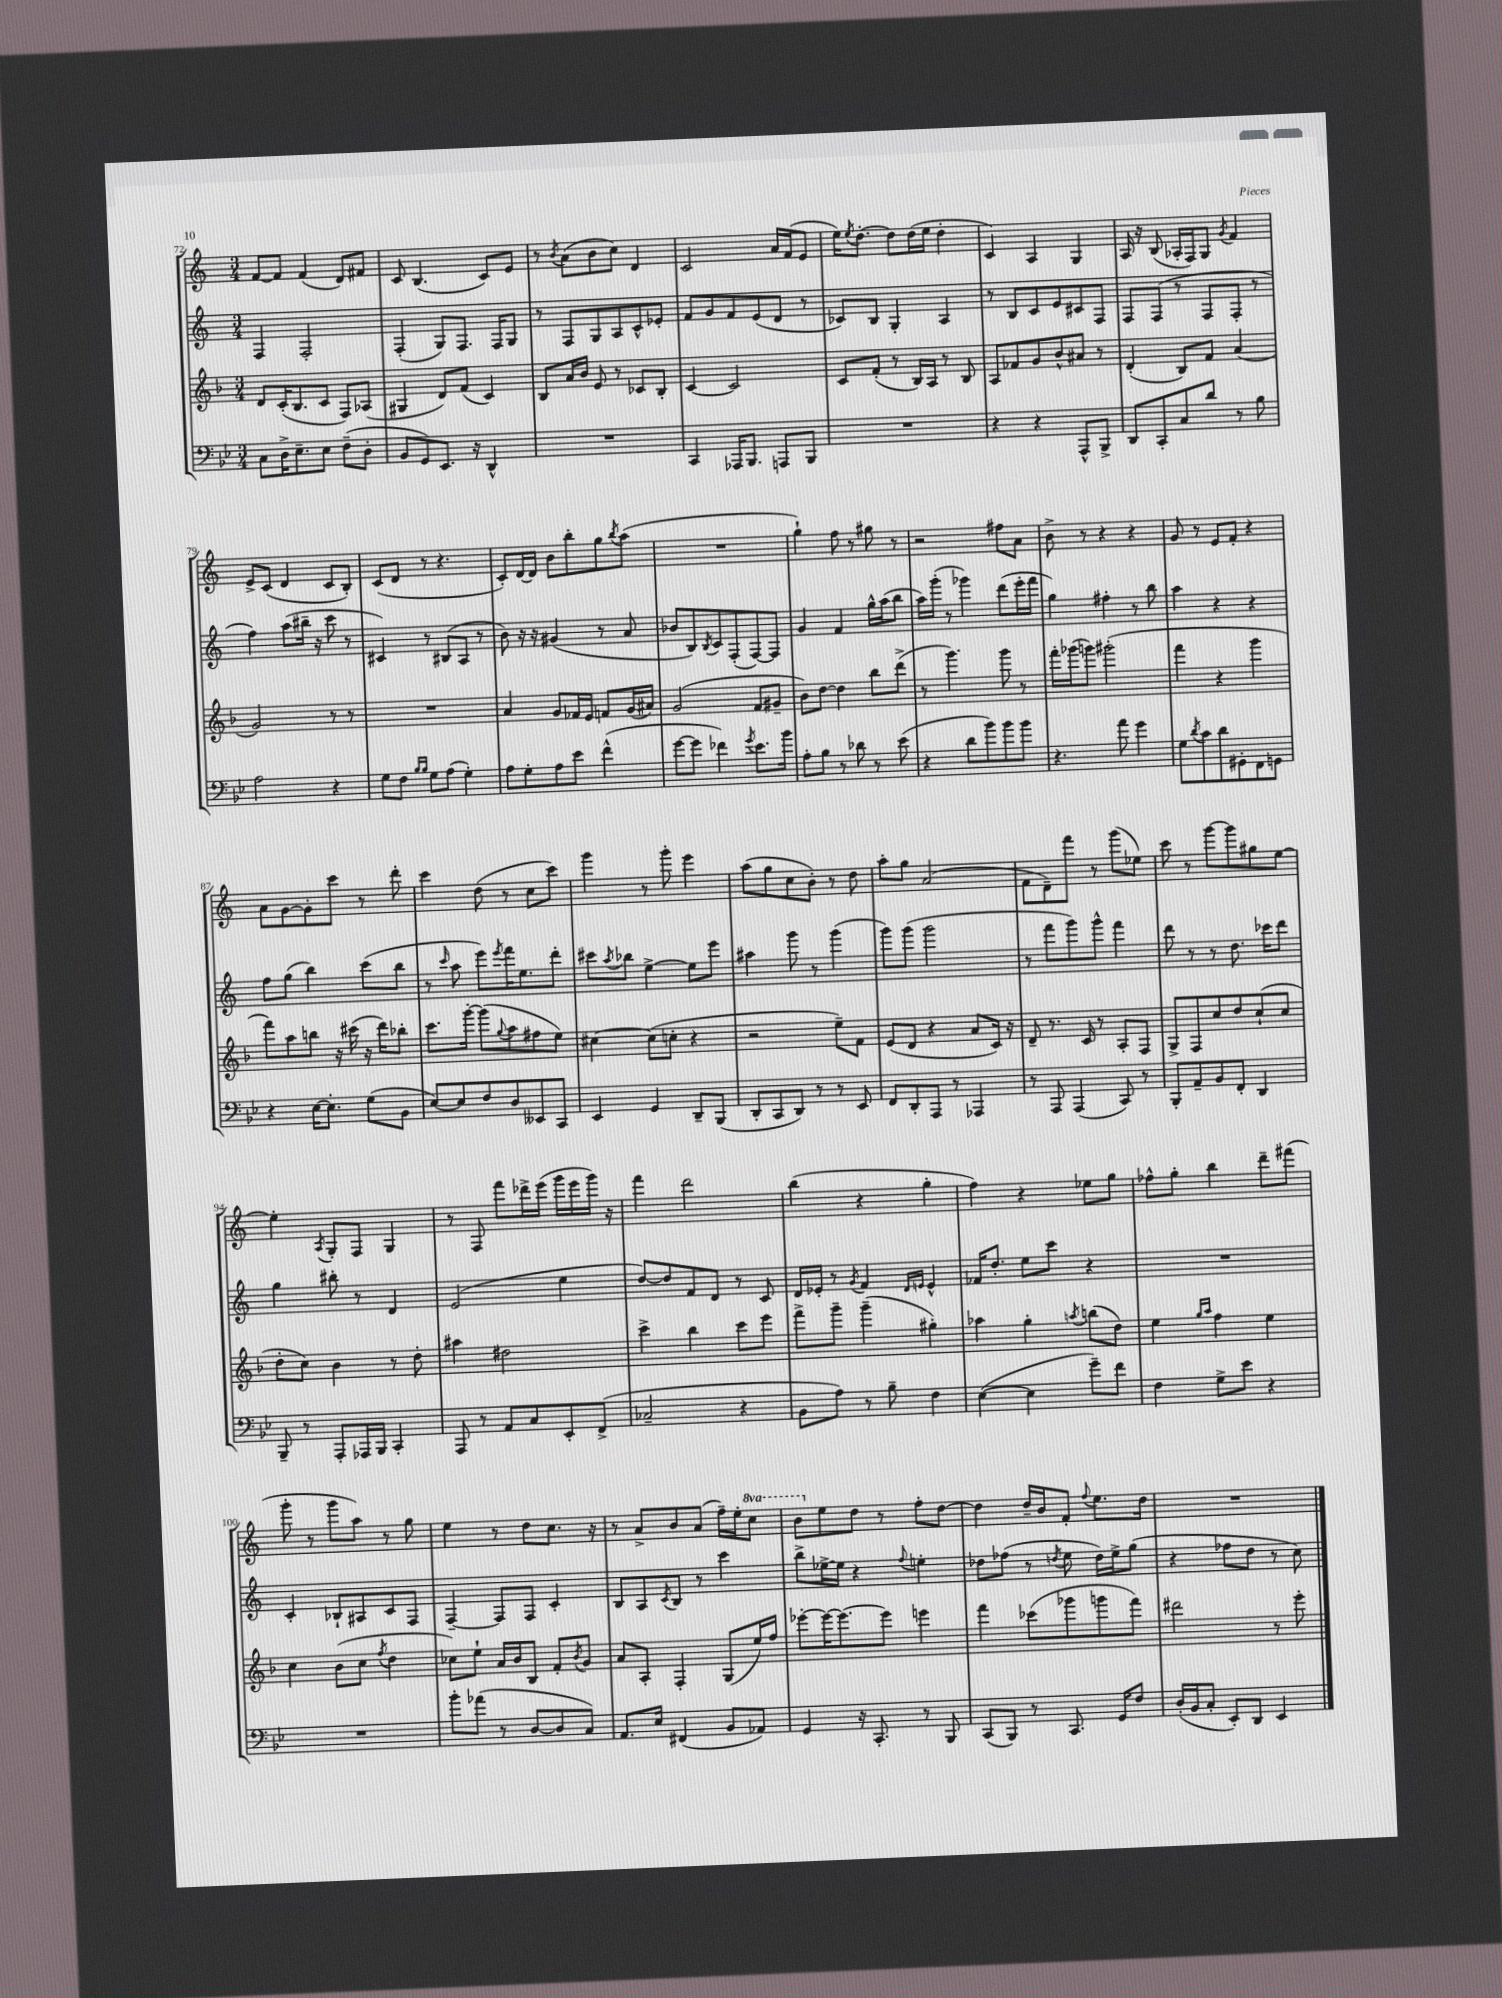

**kern	**kern	**kern	**kern
*staff4	*staff3	*staff2	*staff1
*clefF4	*clefG2	*clefG2	*clefG2
*k[b-e-]	*k[b-]	*k[]	*k[]
*M3/4	*M3/4	*M3/4	*M3/4
8C\L	8d/L	4F/	[8f/L
16D^\K	(16c'/K	.	8f/]J
8.E-~\	8.B-/	.	.
.	.	2F'/	(4f/
8E-\J	8c/J	.	.
(8F~\L	8F/L)	.	8d/L)
8D'\J	(8A-/J	.	8f#/J
=	=	=	=
8BB-/L	4G#/	(4F'/	8c/
8GG/)	.	.	(4.B/
8.EE-/J	8d/L)	8G/L)	.
.	(8f/J	8.F/J	.
16r	.	.	.
4DD^^/	4c/)	.	8c/L)
.	.	16F/LK	.
.	.	8G/J	8e/J
=	=	=	=
2.r	8B-/L	8r	8r
.	.	.	8qb/
.	16a/L	8F/L	(8a\L
.	16b-/JJ	.	.
.	8e/	8G/	8b\
.	8r	8A/	8cc\J)
.	8c-/L	8c^^/	4d/
.	8B-'/J	8e-'/J	.
=	=	=	=
4CC/	[4c/	8f/L	2c/
.	.	8g/	.
16AAA-/LK	2c/]	8f/	.
8.BBB-/J	.	.	.
.	.	(8e/	.
8AAA/L	.	8d/J	16a/LL
.	.	.	(16f/J
8BBB-/J	.	8r	8e/J
=	=	=	=
2.r	8c/L	8c-/L)	16ee\LK)
.	.	.	8qee/
.	.	.	[8.dd'\J
.	(8f'/J	8B/J	.
.	8r	4G'/	8dd\]L
.	16B-/LL)	.	(16dd\L
.	16A/JJ	.	16ee\JJ
.	8r	4A/	4dd'\
.	8B-/	.	.
=	=	=	=
4r	8A/L	8r	4c/)
.	8f-/	8B/L	.
4r	8g/	8c/	4A/
.	8b-^^/	8e/	.
8AAA^^/L	8a#/J	8c#/	4G/
8BBB-^/J	8r	8F/J	.
=	=	=	=
8DD/L	(4d'/	8F/L	16A/
.	.	.	16r
8CC'/	.	(8F/J	(8B/
8C/	8B-/L)	8r	16A-'/LL
.	.	.	16F/J)
8d/J	8f/J	8F/L	8G/J
.	.	.	8qg/
8r	(4a/	8F'/J	4f/
8B-\	.	8r	.
=	=	=	=
2A\	2g/)	4ff\)	8e^/L
.	.	.	(8c/J
.	.	(8aa\L	4d/
.	.	16bb#~\Jk	.
.	.	16r	.
4r	8r	8ccc\	8c/L
.	8r	8r	8B'/J)
=	=	=	=
8G\L	2.r	4c#/)	(8c/L
8F\J	.	.	8d/J
16qqB-/LL	.	.	.
16qqB-/JJ	.	.	.
8G\L	.	8r	8r
(8A\J	.	(8B#/L	4.r
4G'\)	.	8A/J	.
.	.	8r	.
=	=	=	=
8A\L	4a/	8b\)	8c'/L)
8G'\	.	16r	[16d/L
.	.	16r	16d/]JJ
8A\	8g/L	(4g#/	8b\L
8e-\J	16f-/L	.	8bb'\
.	16e/JJ	.	.
(4f^^\	8f/L	8r	8gg\
.	.	.	8qbb/
.	(16g/L	8a/	(8aa\J
.	16a#/JJ)	.	.
=	=	=	=
[8g\L	(2g/	8b-/L	2.r
8g\]J	.	8B/)	.
.	.	8qB/	.
4f-\)	.	8c/	.
.	.	(8F'/	.
8qg/	.	.	.
8.e-\L	8f/L	[8F/)	.
.	8g#~/J	8F/]J	.
16b-\Jk	.	.	.
=	=	=	=
8A'\L	8b-\L)	4g/	4gg`\)
8B-\J	[8dd\J	.	.
8r	4dd\]	4f/	8ff\
8d-\	.	.	8r
8r	8bb-\L	16gg^^\LL	8gg#\
.	.	(16aa\J	.
(8e-\	(8ddd^\J	8bb\J	8r
=	=	=	=
4r	8r	16aa\LL)	2r
.	.	(16ggg'\JJ	.
.	4.ggg\)	8r	.
8d\L	.	4ggg-\)	.
8b-\)	.	.	.
8b-\	8ggg\	(8ddd\L	8ff#\L
8b-\J	8r	16eee'\L	8a\J
.	.	16fff\JJ	.
=	=	=	=
4.r	16fff'\LL	4gg\)	8b^\
.	(16ggg-\J	.	.
.	8ggg\J)	.	8r
.	(2ggg#'\	4ff#'\	4r
8a\	.	.	.
4g\	.	8r	4r
.	.	8bb\	.
=	=	=	=
8G\L	4fff\	4aa\	8g/
8qd/	.	.	.
8c\	.	.	8r
8d\	4r	4r	8e/L
8GG#'\	.	.	8f'/J
8FF\	4ggg\	4r	4r
8GG\J	.	.	.
=	=	=	=
4r	8fff\L)	8ff\L	8a\L
.	8aa\	(8gg\J	[8g\
[16E-\LK	8bb\J	4bb\)	8g'\]
8.E-'\]J	.	.	.
.	16r	.	8ccc\J
.	(16ccc#\	.	.
(8G\L	16r	(8ccc\L	8r
.	16ddd\LK)	.	.
8BB-\J	8bb-'\J	8bb\J	8ddd'\
=	=	=	=
[8E-/L)	8.ccc\L	8r	4ccc\
.	.	16qqccc/	.
8E-/]	.	8aa\	.
.	[16ggg'\Jk	.	.
8F/	(8ggg\]L	8eee\L)	(8dd\
.	8qqgg/	8qeee/	.
8D/	8aa\	16fff\K	8r
.	.	8.ee\	.
8EE--/	8ff#\	.	8cc\L
8CC/J	8ee\J)	8ddd'\J	8ccc\J)
=	=	=	=
4EE-/	[4cc#\	8ccc#\L	4ggg\
.	.	8qaa/	.
.	.	8bb-\J	.
4GG/	(8cc#\]L	[4ee^\	8r
.	8cc'\J	.	8ggg'\
8DD~/L	4r	8ee\]L	4eee\
(8BBB-/J	.	8eee\J	.
=	=	=	=
8DD'/L	2r	4aa#\	(8aa\L
8CC/	.	.	8gg\
8DD/J)	.	8ggg\	8cc\
8r	.	8r	8b'\J)
8r	8ee~\L)	(4ggg\	8r
8EE-/	8f\J	.	8dd\
=	=	=	=
8FF/L	(8e/L	8ggg\L)	8aa'\L
8DD'/	8d/J	(8ggg\J	8gg\J
8AAA/J	4r	2ggg\	(2a/
8r	.	.	.
4AAA-/	8a/L	.	.
.	16c/Jk)	.	.
.	16r	.	.
=	=	=	=
8r	8d~/	8r	8f\L
8AAA/	8.r	8fff\L	8d~\)
(4AAA/	.	8ggg\)	8fff\J
.	16c/	.	.
.	8r	8ggg^^\J	8r
8CC/)	8A'/L	4fff\	(8ggg\L
8r	8F/J	.	8ee-\J)
=	=	=	=
8BBB-'/L	8G^/L	8ddd\	8ccc\
8AA~/	8F/	8r	8r
8BB-/	8cc/	8r	[8ggg\L
8FF'/J	8dd/	8.dd\	8ggg\]
4DD/	(8cc`/	.	8gg#\
.	.	16ccc-\LK	.
.	8cc/J	8ddd\J	[8ee\J
=	=	=	=
8BBB-~/	8dd'\L	4gg\	4ee'\]
8r	8cc\J)	.	.
.	.	.	8qA/
8AAA'/L	4b-\	8bb#'\	8G'/L
16AAA-/L	.	8r	8F/J
16BBB-/JJ	.	.	.
4CC'/	8r	4d/	4G/
.	8dd'\	.	.
=	=	=	=
8AAA/	4aa#\	(2e/	8r
8r	.	.	8F/
8AA/L	2dd#\	.	8fff\L
8C/	.	.	16ddd-^\L
.	.	.	(16eee\JJ
8EE-'/	.	4ee\	16ggg\LL
.	.	.	16eee\
(8FF^/J	.	.	16ggg\JJ)
.	.	.	16r
=	=	=	=
2C-~/	4ccc^\	[8dd/L)	4fff\
.	.	8dd/]	.
.	4bb-\	8f/	2ddd\
.	.	8d/J	.
4r	8ccc\L	8r	.
.	8eee\J	8c/	.
=	=	=	=
8BB-\L	8fff^\L	16d/LL	(4bb\
.	.	16e-'/JJ	.
8A\J)	8ggg~\J	8r	.
.	.	8qg/	.
8r	(4ggg~\	4f/	4r
8B-~\	.	.	.
.	.	16qqd/LL	.
.	.	16qqe/JJ	.
4F\	4gg#'\)	4e^^/	4gg'\
=	=	=	=
([4E-\	4aa-\	16f-/LK	4ff\)
.	.	8.dd'/J	.
4E-\]	4gg'\	8ee\L	4r
.	.	8ccc\J	.
.	8qaa/	.	.
8g~\L)	(8bb\L	4r	8ee-\L
8f\J	8dd\J)	.	8gg\J
=	=	=	=
4F\	4ee\	2.r	8ff-^^\L
.	.	.	8gg'\J
.	16qqgg/LL	.	.
.	16qqaa/JJ	.	.
8G^\L	4ff\	.	4bb\
8e-\J	.	.	.
4r	4ee\	.	8ddd~\L
.	.	.	(8fff#\J
=	=	=	=
2.r	4cc\	4c'/	8ggg'\
.	.	.	8r
.	(8b-\L	8B-`/L	8ggg\L
.	8cc\J	8A#/	8aa\J)
.	8qff/	.	.
.	4dd\	8c/	8r
.	.	8F/J	8gg\
=	=	=	=
8b-'\L	8cc-\L)	[4F~/	4ee\
(8a-\J	8ee`\J	.	.
8r	16a/LL	8F/]L	8r
.	16b-/J	.	.
[8D/L	8B-/J	8F/J	8dd\L
8D/]	8f'/L	4c'/	8.cc\J
.	8qb-/	.	.
8C/J)	8g/J	.	.
.	.	.	16r
=	=	=	=
8.AA/L	8a/L	8B/L	8r
.	8A'/J	8A/	8a^/L
16E-/Jk	.	.	.
.	.	8qc/	.
(4FF#/	4F'/	8B/J	8b/
.	.	8r	(8a/J
8BB-/L	(8G/L	4ccc\	16ff~\LL)
.	.	.	16ee'\J
8AA-/J)	16ee/L)	.	8ccc\J
.	16ff/JJ	.	.
=	=	=	=
4GG/	[8eee-'\L	8bb^\L	8bb\L
.	16eee-\_K	[16ee-^\L	8ee\
.	8.eee-\_	16ee-\]JJ	.
16r	.	4r	8dd\J
8.CC'/	.	.	.
.	8eee-\]J	.	8r
.	.	8qqff/	.
8r	4eee\	4ee'\	8ff'\L
8BBB-/	.	.	[8dd\J
=	=	=	=
(8CC/L	4fff\	8dd-\L	4dd\]
8BBB-/J)	.	(8ff-\J	.
8r	(8ccc-\L	8r	16dd~/LL
.	.	.	16b/J
.	.	8qdd/	.
8.CC/	8ggg-\	8ee\	8f'/J
.	.	.	8qqff/
.	8ggg\	16dd\LL)	8.ee\L
16GG/LK	.	16ee^\J	.
8F/J	8fff\J)	(8gg\J	.
.	.	.	16dd\Jk
=	=	=	=
(16D'/LL	2ddd#\	4r	2.r
16BB-/J	.	.	.
8C'/J	.	.	.
8EE-'/L)	.	8ff-\L	.
8DD/J	.	8dd\J	.
4EE-/	8r	8r	.
.	8eee'\	8cc\)	.
==	==	==	==
*-	*-	*-	*-
